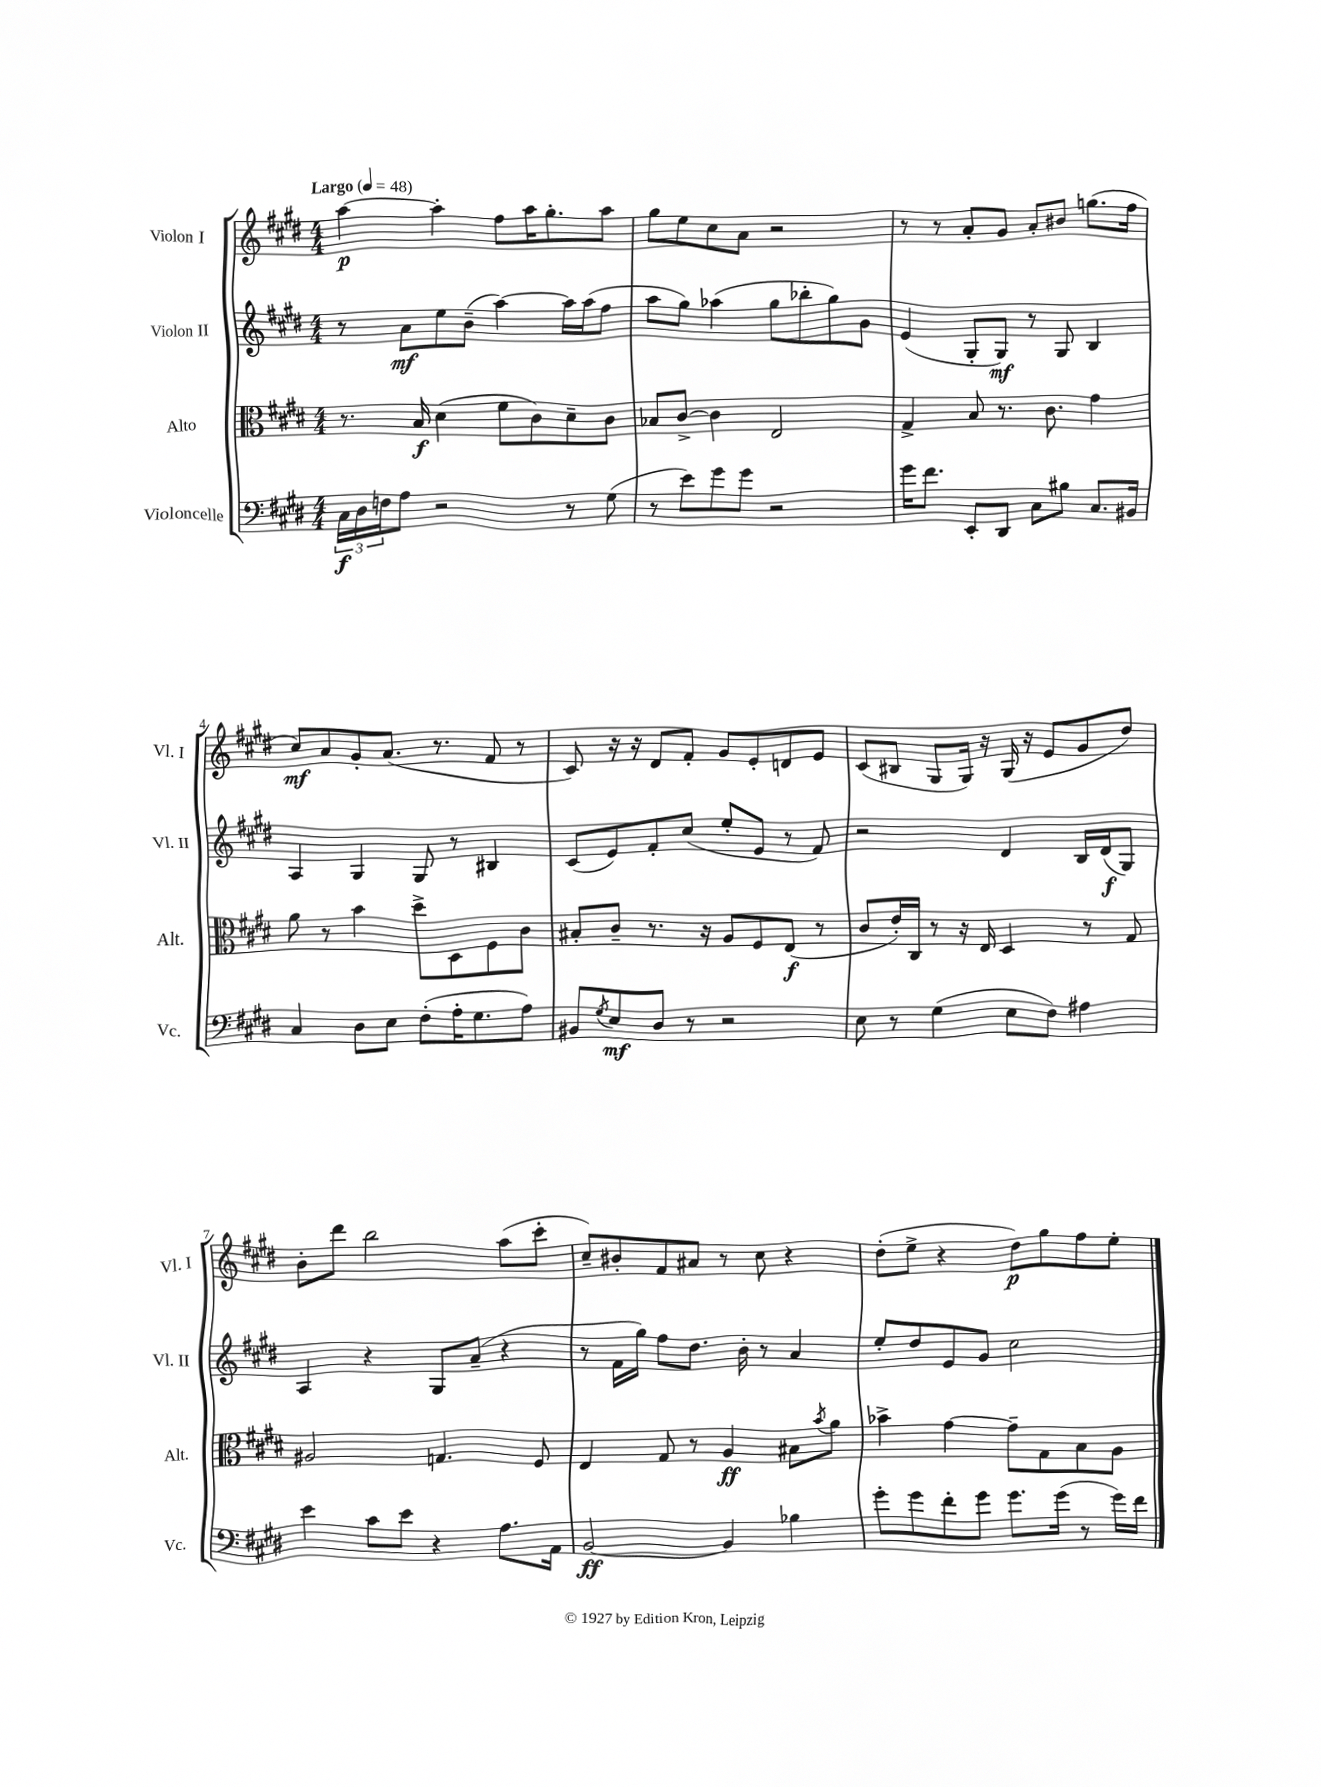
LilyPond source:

<<
\new StaffGroup <<
\new Staff = "s0" \with { instrumentName = "Violon I" shortInstrumentName = "Vl. I" } {
    \clef treble \key e \major \numericTimeSignature \time 4/4 \tempo "Largo" 4 = 48
    a''4~\p a''4-. fis''8 a''16 gis''8.-. a''8 |
    gis''8 e''8 cis''8 a'8 r2 |
    r8 r8 a'8-. gis'8 a'8-. bis'8 g''8.( fis''16 |
    cis''8\mf) a'8 gis'8-. a'8.( r8. fis'8 r8 |
    cis'8) r16 r16 dis'8 fis'8-. gis'8 e'8-. d'8 e'8 |
    cis'8( bis8 gis8 gis16) r16 gis16( r16 e'8 gis'8 dis''8) |
    b'8-. dis'''8 b''2 a''8( cis'''8-. |
    cis''8--) bis'8-. fis'8 ais'8 r8 cis''8 r4 |
    dis''8-.( e''8-> r4 dis''8\p) gis''8 fis''8 e''8-. \bar "|." |
}
\new Staff = "s1" \with { instrumentName = "Violon II" shortInstrumentName = "Vl. II" } {
    \clef treble \key e \major \numericTimeSignature \time 4/4
    r8 a'8\mf e''8 b'8--( a''4~) a''16 a''16( fis''8 |
    a''8 gis''8) aes''4( gis''8 bes''8-. gis''8) gis'8 |
    e'4( gis8-. gis8\mf) r8 gis8 b4 |
    a4 gis4 gis8 r8 bis4 |
    cis'8( e'8) fis'8-. cis''8( e''8-. e'8 r8 fis'8) |
    r2 dis'4 b16 dis'16\f( gis8) |
    a4 r4 gis8 a'8--( r4 |
    r8 fis'16 gis''16) fis''8 dis''8. b'16-. r8 a'4 |
    e''8-. dis''8 e'8 gis'8 cis''2 \bar "|." |
}
\new Staff = "s2" \with { instrumentName = "Alto" shortInstrumentName = "Alt." } {
    \clef alto \key e \major \numericTimeSignature \time 4/4
    r8. b16\f dis'4( fis'8 cis'8) dis'8-- cis'8 |
    bes8 cis'8~-> cis'4 e2 |
    gis4-> b8 r8. cis'8. gis'4 |
    a'8 r8 b'4 dis''8-> dis8 fis8 cis'8 |
    bis8-. cis'8-- r8. r16 a8 fis8 e8\f( r8 |
    cis'8 e'16-.) cis16 r8 r16 e16 dis4 r8 gis8 |
    ais2 g4. fis8 |
    e4 gis8 r8 a4\ff bis8 \acciaccatura { b'8 } a'8 |
    bes'4-> gis'4~ gis'8-- gis8 b8 a8 \bar "|." |
}
\new Staff = "s3" \with { instrumentName = "Violoncelle" shortInstrumentName = "Vc." } {
    \clef bass \key e \major \numericTimeSignature \time 4/4
    \tuplet 3/2 { cis16\f dis16 f16 } a8 r2 r8 gis8( |
    r8 e'8) gis'8 gis'8 r2 |
    gis'16 fis'8. e,8-. dis,8 cis8 bis8 cis8. bis,16 |
    cis4 dis8 e8 fis8-.( a16-. gis8. a8) |
    bis,8 \acciaccatura { gis8 } e8\mf dis8 r8 r2 |
    e8 r8 gis4( e8 fis8) ais4 |
    e'4 cis'8 e'8 r4 a8. a,16 |
    b,2~\ff b,4 bes4 |
    gis'8-. gis'8 fis'8-. gis'8 gis'8. gis'16( r8 gis'16) fis'16 \bar "|." |
}
>>
>>
